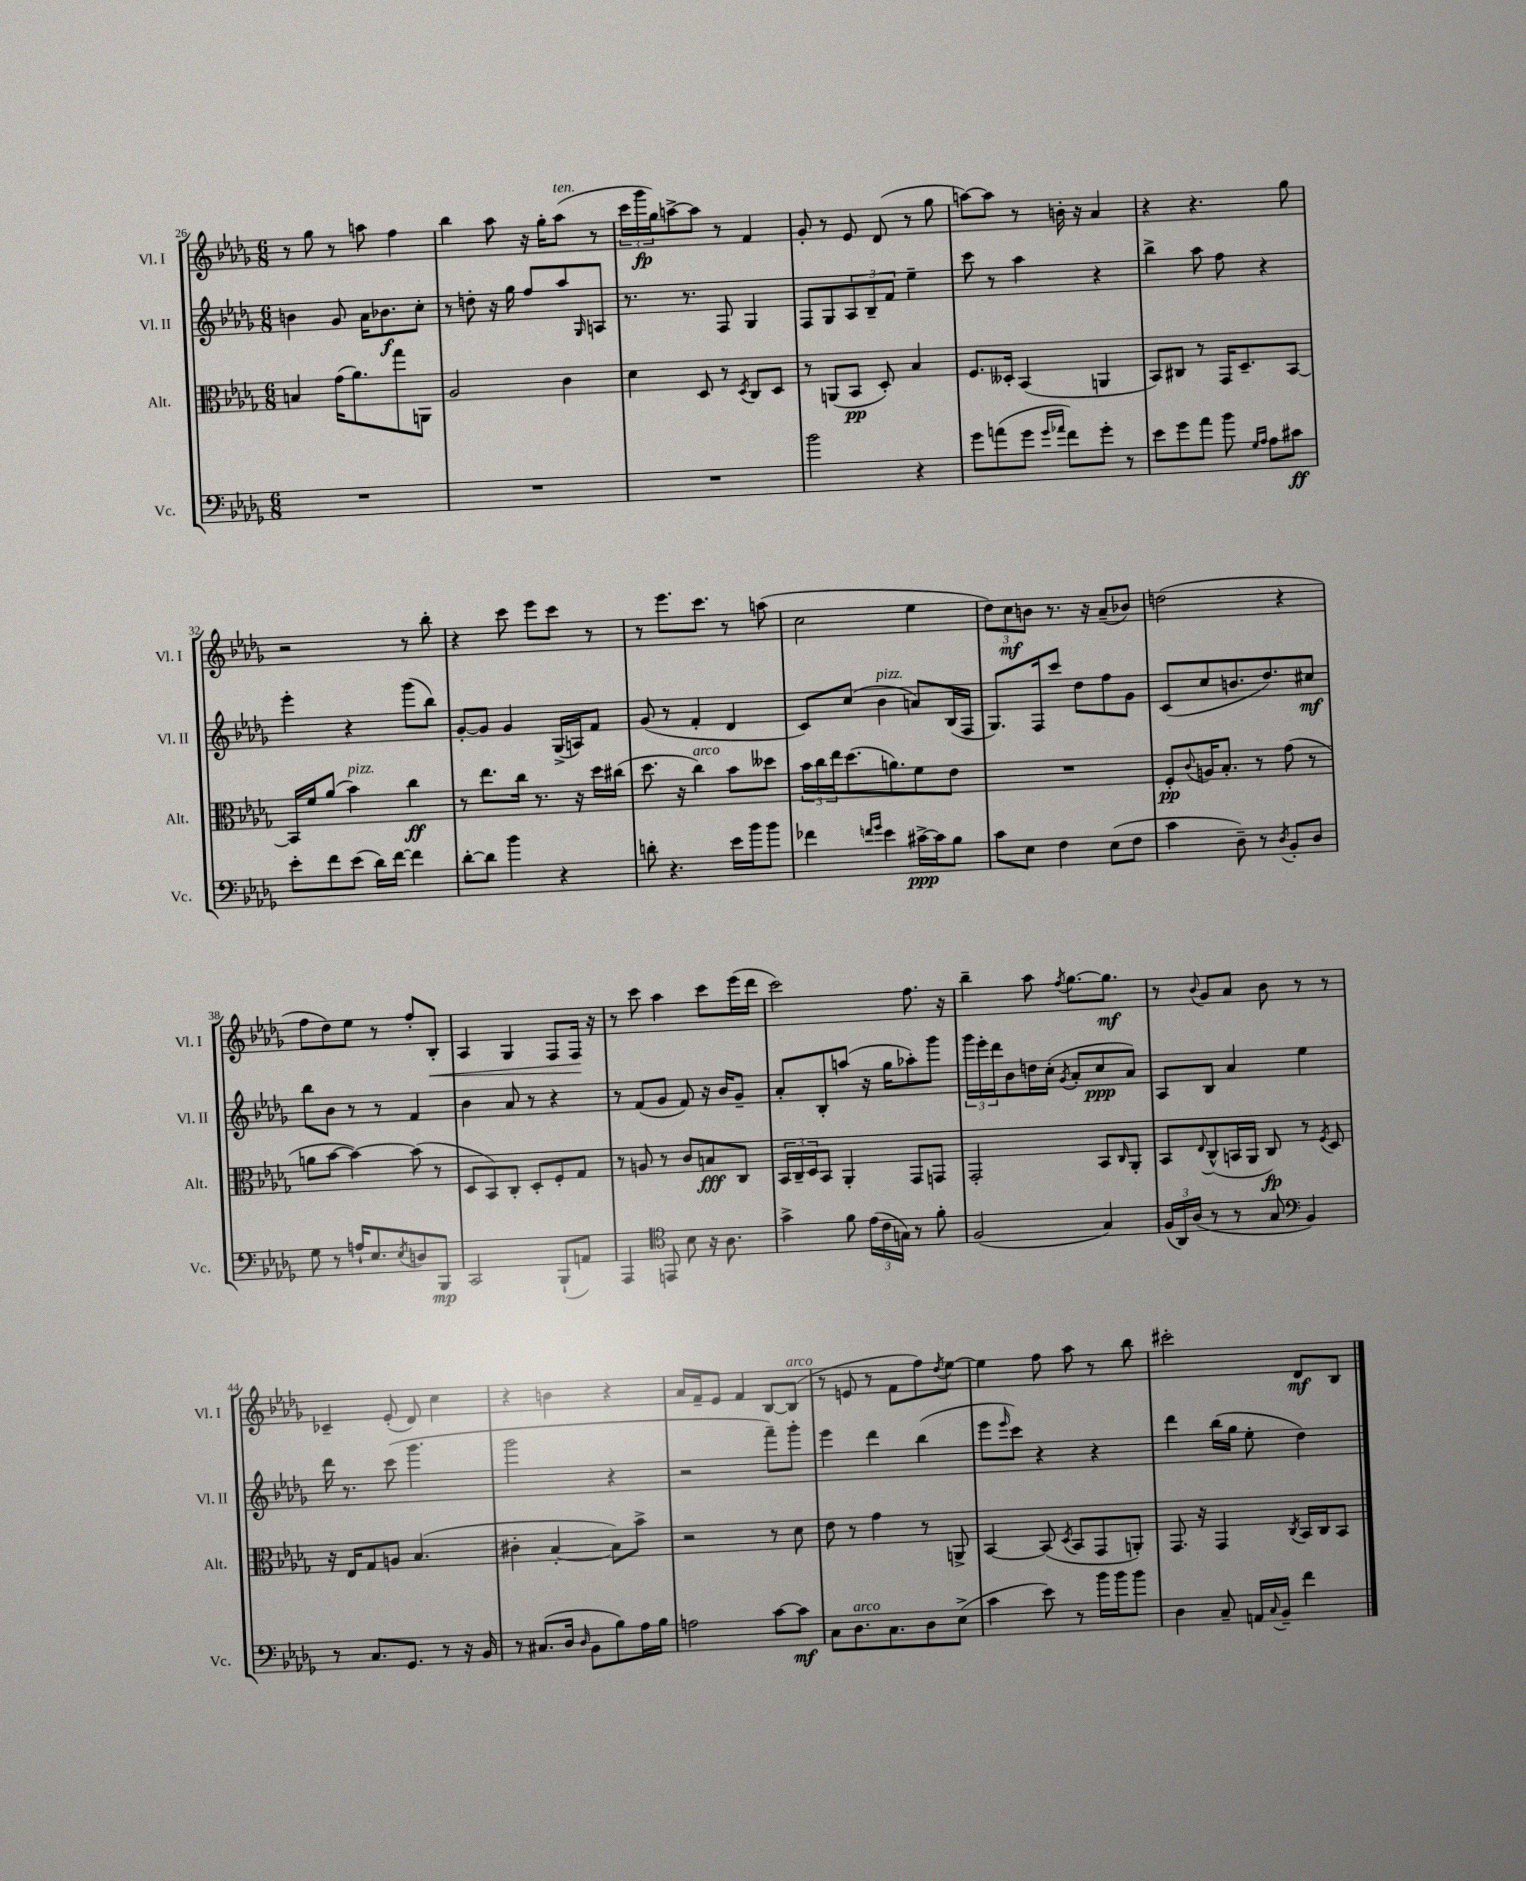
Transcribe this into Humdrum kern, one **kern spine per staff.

**kern	**dynam	**kern	**dynam	**kern	**dynam	**kern	**dynam
*part4	*part4	*part3	*part3	*part2	*part2	*part1	*part1
*staff4	*staff4	*staff3	*staff3	*staff2	*staff2	*staff1	*staff1
*I"Vc.	*	*I"Alt.	*	*I"Vl. II	*	*I"Vl. I	*
*I'Vc.	*	*I'Alt.	*	*I'Vl. II	*	*I'Vl. I	*
*clefF4	*	*clefC3	*	*clefG2	*	*clefG2	*
*k[b-e-a-d-g-]	*	*k[b-e-a-d-g-]	*	*k[b-e-a-d-g-]	*	*k[b-e-a-d-g-]	*
*M6/8	*	*M6/8	*	*M6/8	*	*M6/8	*
=26	=26	=26	=26	=26	=26	=26	=26
2.r	.	4Bn/	.	4bn\	.	8r	.
.	.	.	.	.	.	8gg-\	.
.	.	(16g-\KL	.	8g-/	.	8r	.
.	.	8.a-\)	.	.	.	.	.
.	.	.	.	16a-\KL	.	8aan\	.
.	.	.	.	8.b-X\	f	.	.
.	.	8gg-\	.	.	.	4ff\	.
.	.	8AAn\J	.	8cc'\J	.	.	.
=27	=27	=27	=27	=27	=27	=27	=27
2.r	.	2A-/	.	8r	.	4bb-\	.
.	.	.	.	8ddn'\	.	.	.
.	.	.	.	16r	.	8aa-\	.
.	.	.	.	16gg-\	.	.	.
.	.	.	.	8ff/L	.	16r	.
.	.	.	.	.	.	16gg-'\KL	.
!	!	!	!	!	!	!LO:TX:a:i:t=ten.	!
.	.	4c\	.	8aa-/	.	(8aa-\J	.
.	.	.	.	16qqG-/	.	.	.
.	.	.	.	8An/J	.	8r	.
=28	=28	=28	=28	=28	=28	=28	=28
2.r	.	4d-\	.	8.r	.	24ccc\LL	.
.	.	.	.	.	.	24ggg-\	fp
.	.	.	.	.	.	24gg-\J)	.
.	.	.	.	.	.	[8aan^\	.
.	.	.	.	8.r	.	.	.
.	.	8D-/	.	.	.	8aa\J]	.
.	.	8r	.	8F/	.	8r	.
.	.	8qD-/	.	.	.	.	.
.	.	8C/L	.	4G-/	.	4f/	.
.	.	8D-/J	.	.	.	.	.
=29	=29	=29	=29	=29	=29	=29	=29
2b-\	.	8r	.	8F/L	.	8g-'/	.
.	.	(8AAn/L	.	8G-/	.	8r	.
.	.	8BB-/J	pp	12A-/	.	8e-/	.
.	.	.	.	12B-~/	.	.	.
.	.	8D-'/)	.	.	.	(8d-/	.
.	.	.	.	12f/J	.	.	.
4r	.	4B-/	.	4ee-~\	.	8r	.
.	.	.	.	.	.	8gg-\	.
=30	=30	=30	=30	=30	=30	=30	=30
8g-\L	.	8.F/L	.	8ccc\	.	[8aan\L)	.
(8an\	.	.	.	8r	.	8aa\J]	.
.	.	16D--X'/Jk	.	.	.	.	.
8g-\J	.	(4BB-/	.	4aa-\	.	8r	.
16qqg-/LL	.	.	.	.	.	.	.
16qqa-X/JJ	.	.	.	.	.	.	.
8f\L)	.	.	.	.	.	16bn'\	.
.	.	.	.	.	.	16r	.
8g-'\J	.	4AAn/	.	4r	.	4a-/	.
8r	.	.	.	.	.	.	.
=31	=31	=31	=31	=31	=31	=31	=31
8e-\L	.	8BB-/L)	.	4bb-^\	.	4r	.
8g-\	.	8C#X/J	.	.	.	.	.
8a-\J	.	8r	.	8aa-\	.	4.r	.
8b-\	.	16GG-/KL	.	8ff\	.	.	.
.	.	8.D-~/	.	.	.	.	.
16qqG-/LL	.	.	.	.	.	.	.
16qqA-/JJ	.	.	.	.	.	.	.
8A-\L	.	.	.	4r	.	.	.
8c#X\J	ff	[8BB-/J	.	.	.	8gg-\	.
!!LO:LB:g=z
=32	=32	=32	=32	=32	=32	=32	=32
8e-'\L	.	16BB-/LL]	.	4eee-'\	.	2r	.
.	.	16f/J	.	.	.	.	.
8f\	.	(8a-/J	.	.	.	.	.
!	!	!LO:TX:a:i:t=pizz.	!	!	!	!	!
(8e-\J	.	4b-\)	.	4r	.	.	.
16d-\LL)	.	.	.	.	.	.	.
[16f\JJ	.	.	.	.	.	.	.
4f\]	.	4cc\	ff	(8ggg-\L	.	8r	.
.	.	.	.	8bb-\J)	.	8bb-'\	.
=33	=33	=33	=33	=33	=33	=33	=33
[8d-'\L	.	8r	.	[8g-'/L	.	4r	.
8d-\J]	.	8.ee-\L	.	8g-/J]	.	.	.
4b-\	.	.	.	4g-/	.	8ccc\	.
.	.	16cc\Jk	.	.	.	.	.
.	.	8.r	.	.	.	8eee-\L	.
4r	.	.	.	(16G-^/LL	.	8ccc\J	.
.	.	16r	.	16An/J)	.	.	.
.	.	16dd-\LL	.	8f/J	.	8r	.
.	.	(16cc#X\JJ	.	.	.	.	.
=34	=34	=34	=34	=34	=34	=34	=34
8dn'\	.	8.dd-\	.	(8g-/	.	8r	.
4.r	.	.	.	8r	.	8.eee-\L	.
.	.	16r	.	.	.	.	.
!	!	!LO:TX:a:i:t=arco	!	!	!	!	!
.	.	4cc\)	.	4f'/	.	.	.
.	.	.	.	.	.	8.ccc\J	.
16e-\LL	.	8b-\L	.	4d-/	.	8r	.
16b-\J	.	.	.	.	.	.	.
8b-\J	.	8dd--X\J	.	.	.	(8aan\	.
=35	=35	=35	=35	=35	=35	=35	=35
4f-X\	.	24b-\LL	.	8c/L)	.	2cc\	.
.	.	24cc\	.	.	.	.	.
.	.	24ee-\J	.	.	.	.	.
.	.	(8.dd-\	.	(8cc/J	.	.	.
16qqfn/LL	.	.	.	.	.	.	.
16qqg-/JJ	.	.	.	.	.	.	.
!	!	!	!	!LO:TX:a:i:t=pizz.	!	!	!
4e-\	.	.	.	4b-\	.	.	.
.	.	8.an\)	.	.	.	.	.
[16c#X^\LL	ppp	8f\	.	8an/L)	.	4ee-\	.
16c#\J]	.	.	.	.	.	.	.
8B-\J	.	8e-\J	.	(16B-/L	.	.	.
.	.	.	.	16F/JJ	.	.	.
=36	=36	=36	=36	=36	=36	=36	=36
8c\L	.	2.r	.	8.G-/L)	.	12dd-\L)	.
.	.	.	.	.	.	12cc\	mf
8E-\J	.	.	.	.	.	.	.
.	.	.	.	.	.	12bn\J	.
.	.	.	.	16F/k	.	.	.
4F\	.	.	.	8ccc/J	.	8.r	.
.	.	.	.	8dd-\L	.	.	.
.	.	.	.	.	.	16r	.
(8E-\L	.	.	.	8ff\	.	(8a-~/L	.
8F\J	.	.	.	8g-\J	.	8b-X/J)	.
=37	=37	=37	=37	=37	=37	=37	=37
4c\	.	8F'/L	pp	(8c/L	.	(2ddn\	.
.	.	8qqc/	.	.	.	.	.
.	.	16An/K	.	8cc/	.	.	.
.	.	8.B-'/J	.	.	.	.	.
8D-~\)	.	.	.	8.bn/	.	.	.
8r	.	8r	.	.	.	.	.
.	.	.	.	8.dd-/)	.	.	.
8qD-/	.	.	.	.	.	.	.
8BB-'/L	.	(8g-\	.	.	.	4r	.
8D-/J	.	8r	.	8cc#X/J	mf	.	.
!!LO:LB:g=z
=38	=38	=38	=38	=38	=38	=38	=38
8G-\	.	8an\L	.	8bb-\L	.	8ff\L	.
8r	.	[8b-\J	.	8b-\J	.	8dd-\)	.
16An`/KL	.	4b-\_)	.	8r	.	8ee-\J	.
8.E-/	.	.	.	.	.	.	.
.	.	.	.	8r	.	8r	.
8qE-/	.	.	.	.	.	.	.
8Dn/	.	(8b-\]	.	4f/	.	8ff'/L	.
!	!	!	!	!	!	!	!LO:HP:b
8BBB-/J	mp	8r	.	.	.	8B-'/J	<
=39	=39	=39	=39	=39	=39	=39	=39
2CC/	.	8D-/L	.	4b-\	.	4A-/	.
.	.	8BB-/)	.	.	.	.	.
.	.	8C'/J	.	8a-/	.	4G-/	.
.	.	8D-'/L	.	8r	.	.	.
(8BBB-`/L	.	8F'/	.	4r	.	8F/L	.
8AAn/J)	.	8G-/J	.	.	.	16F/Jk	.
.	.	.	.	.	.	16r	[
=40	=40	=40	=40	=40	=40	=40	=40
4AAA-/	.	8r	.	8r	.	8r	.
.	.	8An/	.	(8f/L	.	8ccc\	.
*clefC4	*	*	*	*	*	*	*
8EEn/	.	8r	.	8g-/J	.	4aa-\	.
8B-\	.	8c/L	.	8f/)	.	.	.
16r	.	8Bn/	fff	16r	.	8ccc\L	.
8.A-\	.	.	.	16b-/KL	.	.	.
.	.	8C/J	.	8g-~/J	.	(16eee-\L	.
.	.	.	.	.	.	16ddd-\JJ	.
=41	=41	=41	=41	=41	=41	=41	=41
4g-^\	.	24BB-/LL	.	8a-'/L	.	2ccc\)	.
.	.	24C~/	.	.	.	.	.
.	.	24D-/J	.	.	.	.	.
.	.	8BB-/J	.	8B-'/	.	.	.
8f\	.	4AA-'/	.	(8aan/J	.	.	.
(24e-\LL	.	.	.	16r	.	.	.
24c\	.	.	.	.	.	.	.
.	.	.	.	16gg-\KL	.	.	.
24Gn\JJ)	.	.	.	.	.	.	.
8r	.	8GG-/L	.	8aa-X'\)	.	8.ff\	.
8f'\	.	8GGn/J	.	8ggg-\J	.	.	.
.	.	.	.	.	.	16r	.
=42	=42	=42	=42	=42	=42	=42	=42
(2F/	.	2GG-'/	.	24ggg-\LL	.	4bb-~\	.
.	.	.	.	24eee-'\	.	.	.
.	.	.	.	24ddd-\J	.	.	.
.	.	.	.	8b-\	.	.	.
.	.	.	.	16ddn\L	.	8aa-\	.
.	.	.	.	(16cc'\JJ	.	.	.
.	.	.	.	8qg-/	.	8qff/	.
.	.	.	.	8a-'/L	.	[8.gg-\L	.
4G-/)	.	8BB-/L	.	8cc/	ppp	.	.
.	.	.	.	.	.	8.gg-\J]	mf
.	.	16qqC/	.	.	.	.	.
.	.	8AA-'/J	.	8a-/J)	.	.	.
=43	=43	=43	=43	=43	=43	=43	=43
(24F/LL	.	8BB-/L	.	8A-/L	.	8r	.
24AA-/)	.	.	.	.	.	.	.
(24A-/JJ	.	.	.	.	.	.	.
.	.	8qqE-/	.	.	.	8qqb-/	.
8r	.	(8C^^/	.	8B-/J	.	8g-/L	.
8r	.	16BBn/L	.	4a-/	.	8a-/J	.
.	.	16AA-/JJ	.	.	.	.	.
8G-/	.	8C/)	fp	.	.	8b-\	.
*clefF4	*	*	*	*	*	*	*
4BB-/)	.	8r	.	4ee-\	.	8r	.
.	.	8qF/	.	.	.	.	.
.	.	8D-/	.	.	.	8r	.
!!LO:LB:g=z
=44	=44	=44	=44	=44	=44	=44	=44
8r	.	16r	.	16ddd-\	.	4c-X~/	.
.	.	16E-/KL	.	8.r	.	.	.
8.C/L	.	8G-/	.	.	.	.	.
.	.	8An/J	.	(8ccc\	.	(8e-'/	.
8.GG-/J	.	.	.	.	.	.	.
.	.	(4.B-/	.	4.ggg-\	.	8d-/)	.
8r	.	.	.	.	.	4cc\	.
16r	.	.	.	.	.	.	.
16BB-/	.	.	.	.	.	.	.
=45	=45	=45	=45	=45	=45	=45	=45
8r	.	4c#X'\	.	2ggg-\	.	4r	.
(8.C#X/L	.	.	.	.	.	.	.
.	.	[4B-'/	.	.	.	4bn\	.
16D-/Jk	.	.	.	.	.	.	.
16qqD-/	.	.	.	.	.	.	.
8BB-\L	.	.	.	.	.	.	.
8B-\)	.	8B-\L])	.	4r	.	4r	.
16A-\L	.	8b-^\J	.	.	.	.	.
16B-\JJ	.	.	.	.	.	.	.
=46	=46	=46	=46	=46	=46	=46	=46
2An\	.	2r	.	2r	.	16a-/LL	.
.	.	.	.	.	.	16f~/J	.
.	.	.	.	.	.	8e-/J	.
.	.	.	.	.	.	4f/	.
[8c\L	.	8r	.	8fff~\L)	.	[8B-/L	.
!	!	!	!	!	!	!LO:TX:a:i:t=arco	!
8c\J]	mf	8d-\	.	8ggg-'\J	.	(8B-/J]	.
=47	=47	=47	=47	=47	=47	=47	=47
8C\L	.	8e-\	.	4eee-\	.	8r	.
!LO:TX:a:i:t=arco	!	!	!	!	!	!	!
8.D-\	.	8r	.	.	.	8en/	.
.	.	4g-\	.	4ddd-\	.	8r	.
8.C\	.	.	.	.	.	.	.
.	.	.	.	.	.	8f\L	.
8D-\	.	8r	.	(4bb-\	.	8ff\)	.
.	.	.	.	.	.	8qdd-/	.
(8E-^\J	.	8AAn^/	.	.	.	[8ee-\J	.
=48	=48	=48	=48	=48	=48	=48	=48
4c\	.	[4BB-/	.	8eee-\L	.	4ee-\]	.
.	.	.	.	16qqeee-/	.	.	.
.	.	.	.	8ccc\J)	.	.	.
8e-\)	.	(8BB-/]	.	4r	.	8ff\	.
.	.	8qD-/	.	.	.	.	.
8r	.	8BB-/L	.	.	.	8aa-\	.
16b-\LL	.	8GG-/	.	4r	.	8r	.
16b-\J	.	.	.	.	.	.	.
8b-\J	.	8AAn'/J)	.	.	.	8bb-\	.
=49	=49	=49	=49	=49	=49	=49	=49
4D-\	.	8.GG-/	.	4ddd-\	.	2ccc#X'\	.
.	.	16r	.	.	.	.	.
8C~/	.	4GG-/	.	(16bb-\LL	.	.	.
.	.	.	.	16gg-\JJ	.	.	.
16AAn/LL	.	.	.	8ee-'\	.	.	.
8qqC/	.	.	.	.	.	.	.
16BB-~/JJ	.	.	.	.	.	.	.
.	.	8qC/	.	.	.	.	.
4f\	.	16BB-/LL	.	4dd-\)	.	8d-/L	mf
.	.	16C/J	.	.	.	.	.
.	.	8BB-/J	.	.	.	8B-/J	.
==	==	==	==	==	==	==	==
*-	*-	*-	*-	*-	*-	*-	*-
